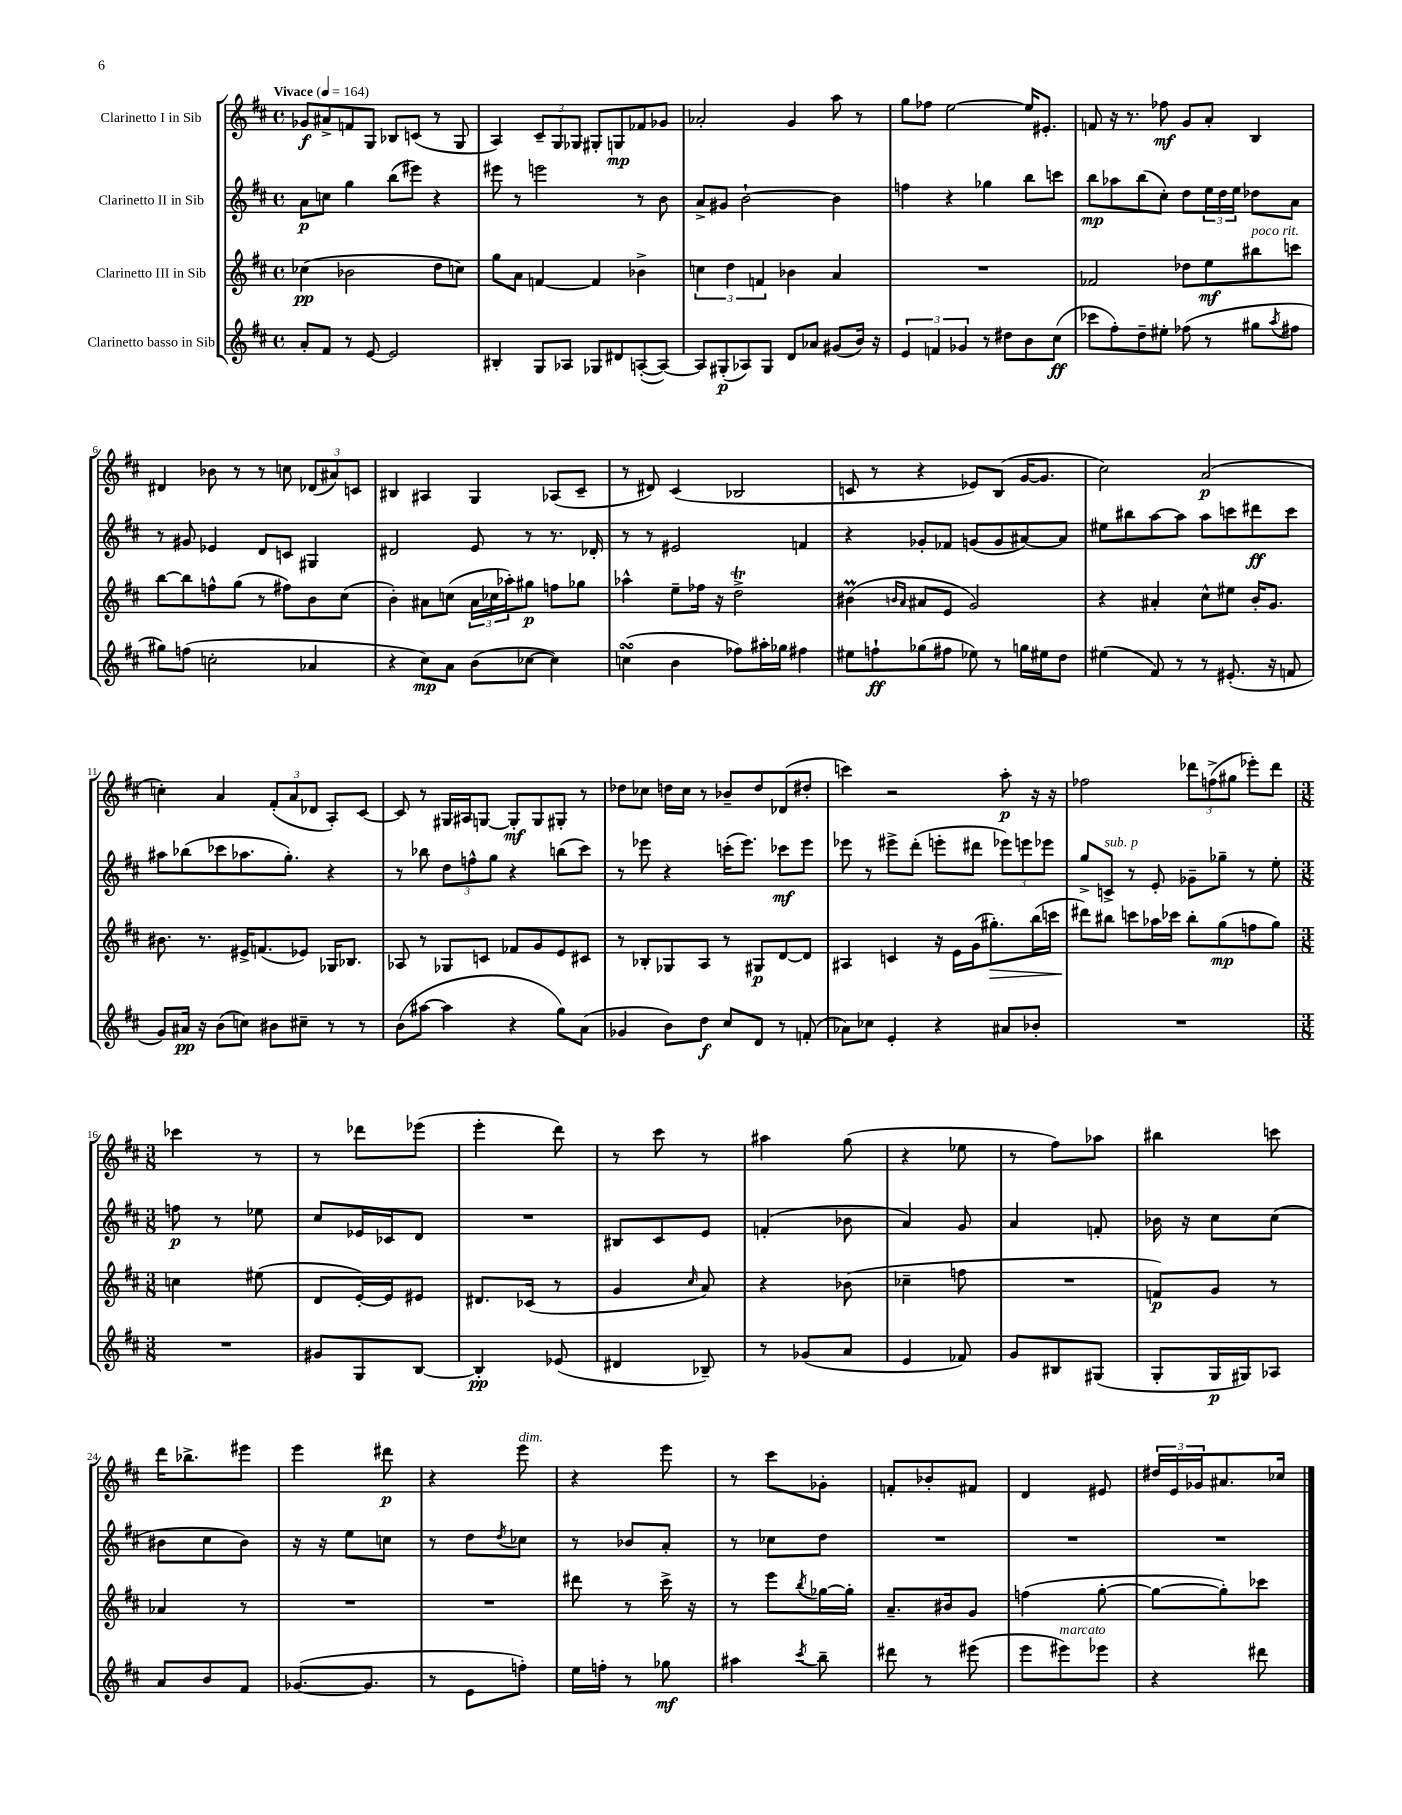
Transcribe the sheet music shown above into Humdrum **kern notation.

**kern	**kern	**kern	**kern
*staff4	*staff3	*staff2	*staff1
*clefG2	*clefG2	*clefG2	*clefG2
*k[f#c#]	*k[f#c#]	*k[f#c#]	*k[f#c#]
*M4/4	*M4/4	*M4/4	*M4/4
*met(c)	*met(c)	*met(c)	*met(c)
*MM164	*MM164	*MM164	*MM164
8a'/L	(4cc-\	8a\L	8g-/L
8f#/J	.	8cc\J	8a#^/
8r	2b-\	4gg\	8f/
[8e/	.	.	8G/J
2e/]	.	(8bb\L	8B-/L
.	.	8eee#\J)	(8c/J
.	8dd\L	4r	8r
.	8cc\J)	.	8G/
=	=	=	=
4B#'/	8gg\L	8eee#\	4A/)
.	8a\J	8r	.
8G/L	[4f/	2eee\	12c#~/L
.	.	.	12G/
8A-/J	.	.	.
.	.	.	12G-/J
8G-/L	4f/]	.	8G#'/L
8d#/	.	.	8G/
([8A'/	4b-^\	8r	8f-/
8A/_J)	.	8b\	8g-/J
=	=	=	=
8A/]L	6cc\	8a^/L	2a-'/
(8G#'/	.	8g#/J	.
.	6dd\	.	.
8A-/)	.	[2b`\	.
.	6f/	.	.
8G#/J	.	.	.
8d/L	4b-\	.	4g/
8a-/J	.	.	.
(8g#/L	4a/	4b\]	8aa\
16b/Jk)	.	.	8r
16r	.	.	.
=	=	=	=
6e/	1r	4ff\	8gg\L
.	.	.	8ff-\J
6f/	.	.	.
.	.	4r	[2ee\
6g-/	.	.	.
8r	.	4gg-\	.
8dd#\L	.	.	.
8b\	.	8bb\L	16ee/]LK
.	.	.	8.e#'/J
(8cc#\J	.	8ccc\J	.
=	=	=	=
8ccc-\L	2f-/	8bb\L	8f/
8ff#'\)	.	8aa-\	16r
.	.	.	8.r
8dd~\	.	(8bb\	.
8ee#'\J	.	8cc#'\J)	8ff-\
(8ff-\	8dd-\L	8dd\L	8g/L
8r	8ee\	24ee\L	8a'/J
.	.	24dd\	.
.	.	24ee\JJ	.
8gg#\L	8bb#\	8dd-\L	4B/
8qaa/	.	.	.
8ff#\J	8ccc\J	8a\J	.
=	=	=	=
8gg#\L)	[8bb\L	8r	4d#/
(8ff\J	8bb\]	8g#/	.
2cc'\	8ff^^\	4e-/	8b-\
.	(8gg\J	.	8r
.	8r	8d/L	8r
.	8ff#\L)	8c/J	8cc\
4a-/	8b\	4G#/	(12d-/L
.	.	.	12a#/)
.	(8cc#\J	.	.
.	.	.	12c/J
=	=	=	=
4r	4b'\)	2d#/	4B#/
8cc#\L)	8a#\L	.	4A#/
8a\J	(8cc\J	.	.
(8b\L	24a#\LL	8e/	4G/
.	24cc-\	.	.
.	24aa-'\J)	.	.
[8cc-\J	8gg#\J	8r	.
4cc-\])	8ff\L	8.r	(8A-/L
.	8gg-\J	.	8c#~/J
.	.	16d-'/	.
=	=	=	=
(4cc\	4aa-^^\	8r	8r
.	.	8r	8d#/)
4b\	8ee~\L	2e#/	(4c#/
.	16ff-\Jk	.	.
.	16r	.	.
8ff-\L)	2dd^\	.	2B-/
16aa#'\L	.	.	.
16gg-\JJ	.	.	.
4ff#\	.	4f/	.
=	=	=	=
8ee#\L	(4b#\	4r	8c/
8ff`\	.	.	8r
.	16qqb/LL	.	.
.	16qqa/JJ	.	.
(8gg-\	8a#/L	8g-'/L	4r
8ff#\J	8e/J	8f-/J	.
8ee-\)	2g/)	(8g/L	8e-/L)
8r	.	8g/	(8B/J
16gg\LL	.	[8a#/)	[16g/LK
16ee#\J	.	.	8.g/]J
8dd\J	.	8a#/]J	.
=	=	=	=
(4ee#\	4r	8ee#\L	2cc#\)
.	.	8bb#\	.
8f#/)	4a#'/	[8aa\	.
8r	.	8aa\]J	.
8r	8cc#^^\L	8aa\L	(2a/
(8.e#'/	8ee#\J	8ccc\	.
.	16b'/LK	8ddd#\	.
16r	8.g/J	.	.
8f/	.	8ccc\J	.
=	=	=	=
8g/L)	8.b#\	8aa#\L	4cc'\)
16a#/Jk	.	(8bb-\	.
16r	8.r	.	.
(8b\L	.	8ccc-\	4a/
8cc\J)	16e#^/LK	8.aa-\	.
.	(8.f/	.	.
8b#\L	.	.	(12f#'/L
.	.	8.gg'\J)	.
.	.	.	12a/
8cc#~\J	8e-/J)	.	.
.	.	.	12d-/J
8r	16G-/LK	4r	8A'/L)
.	8.B-/J	.	.
8r	.	.	[8c#/J
=	=	=	=
(8b\L	8A-/	8r	8c#/]
[8aa#\J	8r	8bb-\	8r
4aa#\]	8G-/L	12dd\L	16G#/LL
.	.	.	16A#/J
.	.	12ff^^\	.
.	8c/J	.	[8G/J
.	.	12gg\J	.
4r	8f-/L	4r	8G'/]L
.	8g/	.	8G/
8gg\L)	8e/	(8bb\L	8G#'/J
(8a\J	8c#/J	8ccc#\J)	8r
=	=	=	=
4g-/	8r	8r	8dd-\L
.	8B-'/L	8eee-\	8cc-\J
8b\L)	8G-/	4r	16dd\LL
.	.	.	16cc-\JJ
8dd\J	8A/J	.	8r
8cc#/L	8r	(16ccc'\LK	8b-~/L
.	.	8.eee-\J)	.
8d/J	8G#/L	.	8dd/
8r	[8d/	8ccc-\L	(8d-/
(8f'/	8d/]J	8eee-\J	8dd#'/J
=	=	=	=
8a-\L)	4A#/	8eee-\	4ccc\)
8cc-\J	.	8r	.
4e'/	4c/	8eee#^\L	2r
.	.	(8ddd'\J	.
4r	16r	8eee'\L	.
.	16e\LL	.	.
.	(16g\J	8ddd#\J	.
.	8.gg#'\)	.	.
8a#/L	.	12eee-\L)	8aa'\
.	.	12eee\	.
8b-'/J	(16bb\L	.	16r
.	.	12eee-\J	.
.	16ccc\JJ	.	16r
=	=	=	=
1r	8ddd#\L)	8gg^/L	2ff-\
.	8bb#\J	8c^/J	.
.	8ccc\L	8r	.
.	16aa-\L	8e'/	.
.	16ccc-\JJ	.	.
.	8bb#'\L	8g-~\L	12ddd-\L
.	.	.	(12ff^\
.	(8gg\	8gg-~\J	.
.	.	.	12gg#\J
.	8ff\	8r	8eee-'\L)
.	8gg\J)	8ee'\	8ddd-\J
=	=	=	=
*M3/8	*M3/8	*M3/8	*M3/8
4.r	4cc\	8ff\	4ccc-\
.	.	8r	.
.	(8ee#\	8ee-\	8r
=	=	=	=
8g#/L	8d/L	8cc#/L	8r
8G/	[16e'/L)	16e-/L	8ddd-\L
.	16e/]J	16c-/J	.
[8B/J	8e#/J	8d/J	(8eee-\J
=	=	=	=
4B'/]	8.d#/L	4.r	4eee'\
.	(16c-/Jk	.	.
(8e-/	8r	.	8ddd\)
=	=	=	=
4d#/	4g/	8B#/L	8r
.	.	8c#/	8ccc#\
.	16qqcc#/	.	.
8B-~/)	8a/)	8e/J	8r
=	=	=	=
8r	4r	(4f'/	4aa#\
(8g-/L	.	.	.
8a/J	(8b-\	8b-\	(8gg\
=	=	=	=
4e/	4cc-~\	4a/)	4r
8f-/)	8ff\	8g/	8ee-\
=	=	=	=
8g/L	4.r	4a/	8r
8B#/	.	.	8ff#\L)
(8G#/J	.	8f'/	8aa-\J
=	=	=	=
8G'/L	8f/L)	16b-\	4bb#\
.	.	16r	.
16G/L	8g/J	8cc#\L	.
16G#/J)	.	.	.
8A-/J	8r	(8cc#\J	8ccc\
=	=	=	=
8a/L	4a-/	8b#\L	16ddd\LK
.	.	.	8.bb-^\
8b/	.	8cc#\	.
8f#/J	8r	8b#\J)	8eee#\J
=	=	=	=
([8.g-/L	4.r	16r	4eee\
.	.	16r	.
.	.	8ee\L	.
8.g-/]J	.	.	.
.	.	8cc\J	8ddd#\
=	=	=	=
8r	4.r	8r	4r
8e\L	.	8dd\L	.
.	.	8qdd/	.
8ff'\J)	.	8cc-\J	8eee\
=	=	=	=
16ee\LL	8ddd#\	8r	4r
16ff'\JJ	.	.	.
8r	8r	8b-/L	.
8gg-\	16ccc#^\	8a'/J	8eee\
.	16r	.	.
=	=	=	=
4aa#\	8r	8r	8r
.	8eee\L	8cc-\L	8ccc#\L
8qccc#/	8qbb/	.	.
8bb~\	[16gg-\L	8dd\J	8g-'\J
.	16gg-'\]JJ	.	.
=	=	=	=
8ddd#\	8.a~/L	4.r	8f'/L
8r	.	.	8b-'/
.	16b#/k	.	.
(8eee#\	8g/J	.	8f#/J
=	=	=	=
8eee\L	(4ff\	4.r	4d/
8eee#\)	.	.	.
8eee-\J	[8gg'\	.	8e#/
=	=	=	=
4r	8gg\_L	4.r	24dd#/LL
.	.	.	24e/
.	.	.	24g-/J
.	8gg'\])	.	8.a#/
8ddd#\	8ccc-\J	.	.
.	.	.	16cc-/Jk
==	==	==	==
*-	*-	*-	*-
